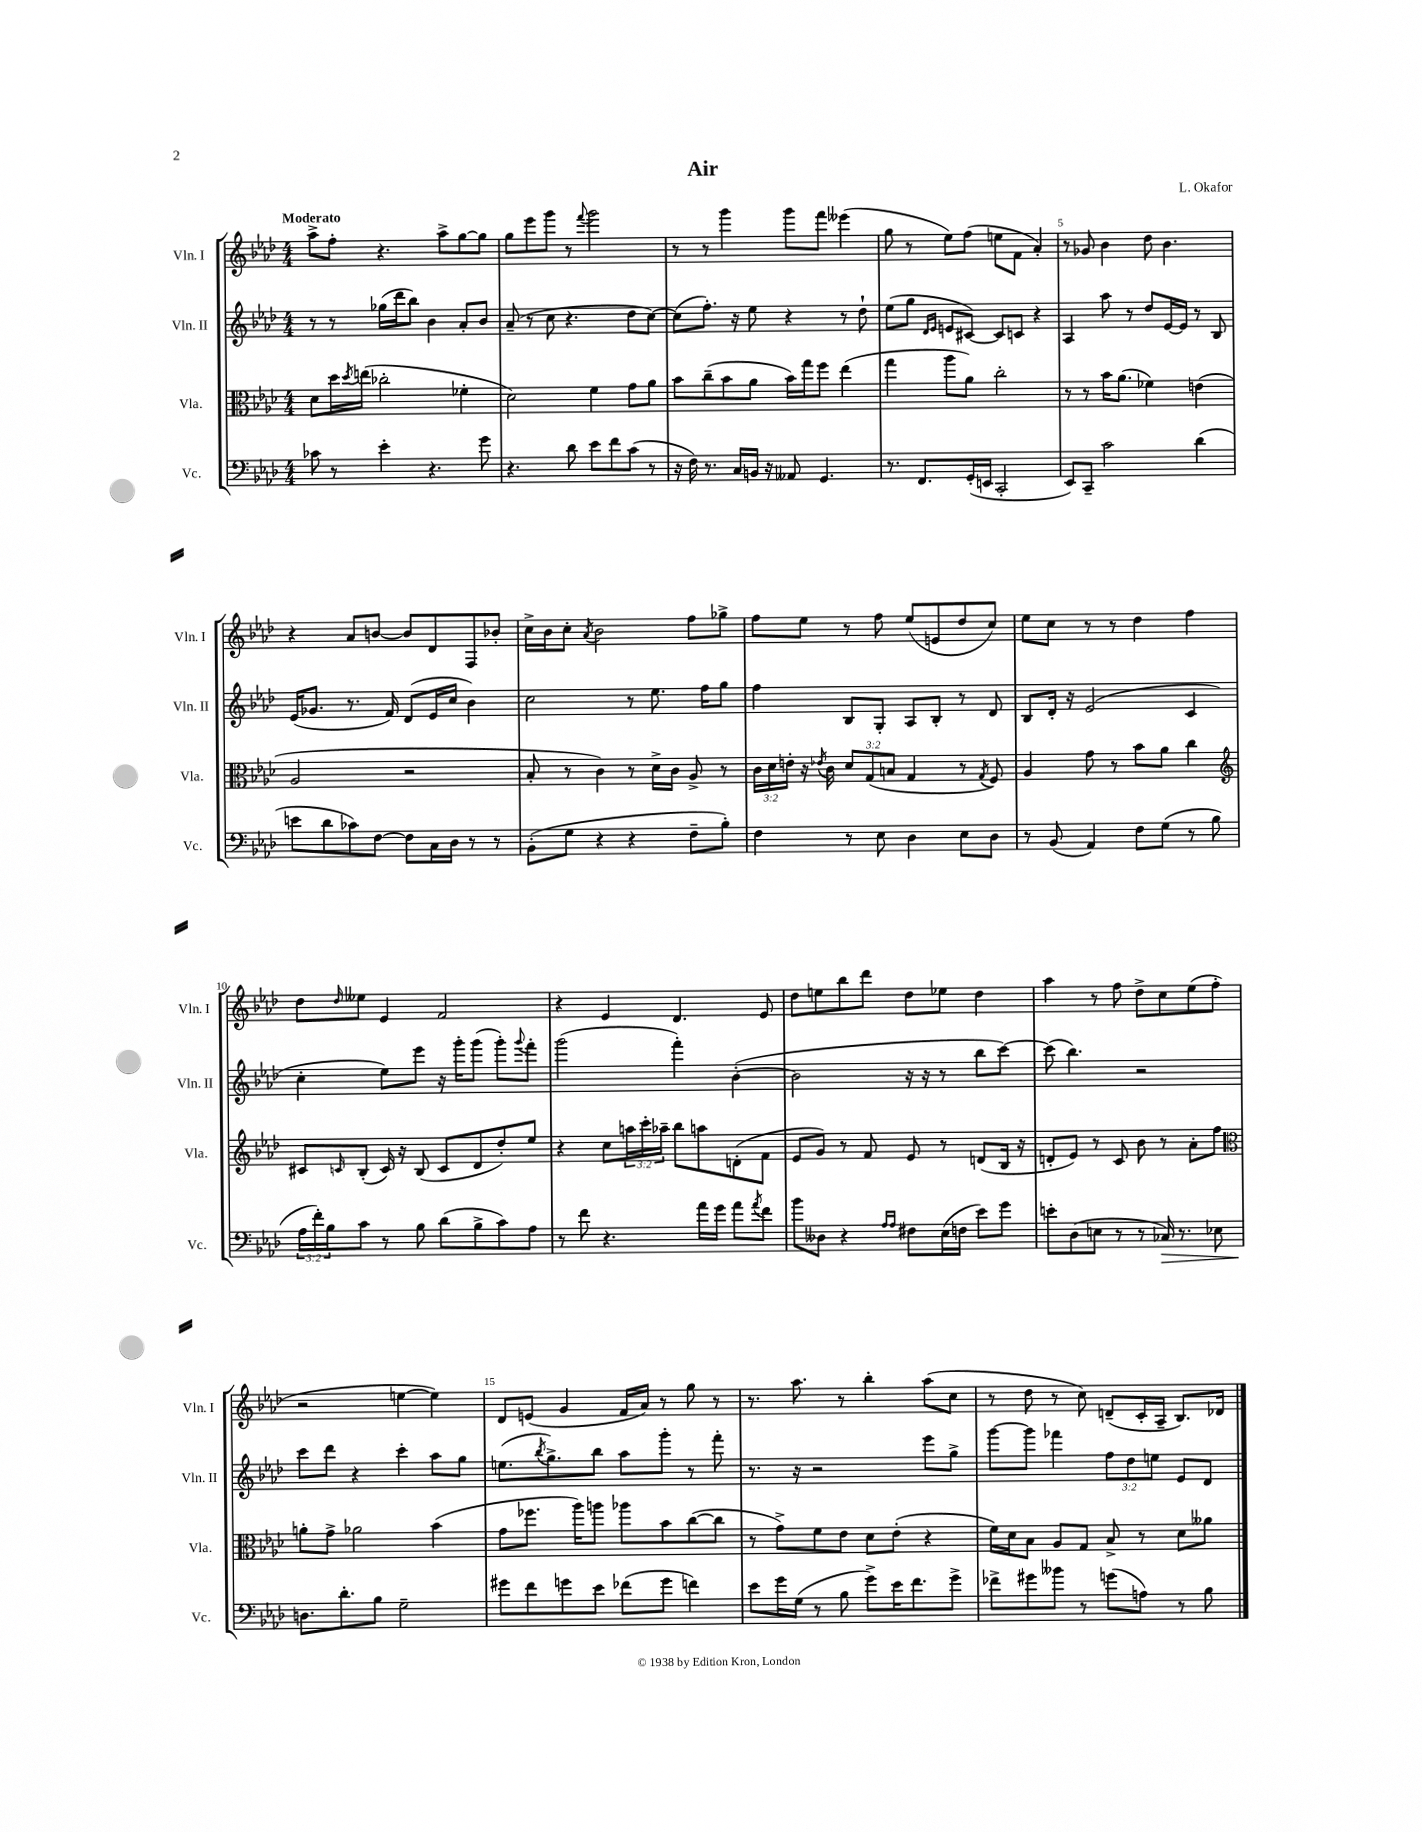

**kern	**dynam	**kern	**kern	**kern
*part4	*part4	*part3	*part2	*part1
*staff4	*staff4	*staff3	*staff2	*staff1
*I"Vc.	*	*I"Vla.	*I"Vln. II	*I"Vln. I
*I'Vc.	*	*I'Vla.	*I'Vln. II	*I'Vln. I
*clefF4	*	*clefC3	*clefG2	*clefG2
*k[b-e-a-d-]	*	*k[b-e-a-d-]	*k[b-e-a-d-]	*k[b-e-a-d-]
*M4/4	*	*M4/4	*M4/4	*M4/4
=1	=1	=1	=1	=1
!	!	!	!	!LO:TX:a:B:t=Moderato
8c-X\	.	8d-\L	8r	8aa-^\L
8r	.	16dd-\L	8r	8ff'\J
.	.	8qdd-/	.	.
.	.	(16een\JJ	.	.
4e-'\	.	2cc-X'\	(16gg-X\LL	4.r
.	.	.	16ddd-\J	.
.	.	.	8bb-\J)	.
4.r	.	.	4b-\	.
.	.	.	.	8aa-^\L
.	.	4f-X'\	8a-'/L	[8gg\
8g\	.	.	8b-/J	8gg\J]
=2	=2	=2	=2	=2
4.r	.	2d-\)	(8a-~/	8gg\L
.	.	.	8r	8eee-\
.	.	.	8cc\	8ggg\J
8d-\	.	.	4.r	8r
.	.	.	.	8qqfff/
8e-\L	.	4f\	.	2ggg\
8f\	.	.	.	.
(8c\J	.	8g\L	8dd-\L	.
8r	.	8a-\J	[8cc\J)	.
=3	=3	=3	=3	=3
16r	.	8b-\L	(8cc\L]	8r
16F\)	.	.	.	.
8.r	.	(8cc~\	8.ff'\J)	8r
.	.	8b-\	.	4ggg\
16C/LL	.	.	16r	.
16BBn/JJ	.	8a-\J	8ee-\	.
16r	.	.	.	.
8AA--X/	.	16b-\LL)	4r	8ggg\L
.	.	16gg\J	.	.
4.GG/	.	8ff\J	.	8fff\J
.	.	(4ee-\	8r	(4eee--X\
.	.	.	8dd-`\	.
=4	=4	=4	=4	=4
8.r	.	4gg\	(8ee-\L	8gg\
.	.	.	8gg\J	8r
8.FF/L	.	.	.	.
.	.	.	16qqd-/LL	.
.	.	.	16qqe-/JJ	.
.	.	8aa-\L	8en/L	8ee-\L)
(16GG'/L	.	8a-\J)	[8c#X/J)	(8ff\J
16EEn/JJ	.	.	.	.
2CC'/	.	2cc'\	8c#/L]	8een\L
.	.	.	8cn/J	8f\J
.	.	.	4r	4a-'/)
=5	=5	=5	=5	=5
8EE-/L)	.	8r	4A-/	8r
8CC~/J	.	8r	.	8g-X/
2c\	.	16b-\KL	8aa-\	4b-\
.	.	(8.a-\J	.	.
.	.	.	8r	.
.	.	4f-X\)	8dd-/L	8dd-\
.	.	.	[16e-/L	4.b-\
.	.	.	16e-/JJ]	.
(4d-\	.	(4en\	8r	.
.	.	.	8B-/	.
!!LO:LB:g=z
=6	=6	=6	=6	=6
8en\L	.	2A-/	(16e-/KL	4r
.	.	.	8.g-X/J	.
8d-\	.	.	.	.
8c-X\)	.	.	8.r	8a-/L
[8F\J	.	.	.	[8bn/J
.	.	.	16f/)	.
8F\L]	.	2r	(8d-/L	8b/L]
16C\L	.	.	16e-/L	8d-/
16D-\JJ	.	.	16cc/JJ	.
8r	.	.	4b-\)	8F/
8r	.	.	.	8b-X'/J
=7	=7	=7	=7	=7
(8BB-'\L	.	8B-'/	2cc\	16cc^\LL
.	.	.	.	16b-\J
8G\J	.	8r	.	8cc'\J
.	.	.	.	8qa-/
4r	.	4c\)	.	2b-\
4r	.	8r	8r	.
.	.	16d-^\LL	8.ee-\	.
.	.	16c\JJ	.	.
8F~\L	.	8A-^/	.	8ff\L
.	.	.	16ff\KL	.
8B-'\J)	.	8r	8gg\J	8gg-X^\J
=8	=8	=8	=8	=8
4F\	.	24c\LL	4ff\	8ff\L
.	.	24d-\	.	.
.	.	24en'\JJ	.	.
.	.	16r	.	8ee-\J
.	.	8qe-X/	.	.
.	.	16c\	.	.
8r	.	12d-/L	8B-/L	8r
.	.	(12G/	.	.
8E-\	.	.	8G'/J	8ff\
.	.	12Bn/J	.	.
4D-\	.	4G/	8A-/L	(8ee-/L
.	.	.	8B-'/J	8en/
8E-\L	.	8r	8r	8dd-/
.	.	8qG/	.	.
8D-\J	.	8F/)	8d-/	8cc/J)
=9	=9	=9	=9	=9
8r	.	4A-/	8B-/L	8ee-\L
(8BB-/	.	.	16d-'/Jk	8cc\J
.	.	.	16r	.
4AA-/)	.	8g\	(2e-/	8r
.	.	8r	.	8r
8F\L	.	8b-\L	.	4dd-\
(8G\J	.	8a-\J	.	.
8r	.	4cc\	4c/	4ff\
8B-\	.	.	.	.
!!LO:LB:g=z
=10	=10	=10	=10	=10
*	*	*clefG2	*	*
24A-\LL	.	8c#X/L	4cc'\	8dd-\L
24f'\)	.	.	.	.
24B-\J	.	.	.	.
.	.	16qqcn/	.	16qqdd-/
8c\J	.	(8B-'/J	.	8ee--X\J
8r	.	16c/)	8ee-\L)	4e-/
.	.	16r	.	.
8B-\	.	(8B-/	8eee-\J	.
(8d-\L	.	8c/L	16r	2f/
.	.	.	16ggg'\KL	.
8B-^\	.	8d-/	(8ggg\J	.
8c\)	.	8dd-'/)	8ggg'\L)	.
.	.	.	8qqggg/	.
8A-\J	.	8ee-/J	8fff'\J	.
=11	=11	=11	=11	=11
8r	.	4r	(2ggg\	4r
8f\	.	.	.	.
4.r	.	8cc\L	.	4e-/
.	.	24aan\L	.	.
.	.	24ccc'\	.	.
.	.	24aa-X~\JJ	.	.
.	.	8bb-\L	4fff'\)	4.d-/
16a-\LL	.	8aan\	.	.
16g\JJ	.	.	.	.
8a-\L	.	(8dn'\	([4b-'\	.
8qa-/	.	.	.	.
8f\J	.	8f\J	.	8e-/
=12	=12	=12	=12	=12
8b-\L	.	8e-/L	2b-\]	8dd-\L
8D--X\J	.	8g/J)	.	8een\
4r	.	8r	.	8bb-\
.	.	8f/	.	8ddd-\J
16qqA-/LL	.	.	.	.
16qqA-/JJ	.	.	.	.
8F#X\L	.	8e-/	16r	8dd-\L
.	.	.	16r	.
(16E-\L	.	8r	8r	8ee-X\J
16Fn\JJ	.	.	.	.
8e-\L)	.	(8dn/L	8bb-\L	4dd-\
8g\J	.	16B-/Jk	[8ccc\J)	.
.	.	16r	.	.
=13	=13	=13	=13	=13
8en'\L	.	8dn'/L	(8ccc\]	4aa-\
(8D-\	.	8e-/J)	4.bb-\)	.
8En\J	.	8r	.	8r
8r	.	8c/	.	8ff\
8r	.	8b-\	2r	8dd-^\L
!	!LO:HP:b	!	!	!
16C-X/)	>	8r	.	8cc\
8.r	.	.	.	.
.	.	8a-'\L	.	(8ee-\
8E-X\	.	8ff\J	.	8ff'\J
!!LO:LB:g=z
=14	=14	=14	=14	=14
*	*	*clefC3	*	*
8.Dn\L	.	8an'\L	8ccc\L	2r
.	.	8g^\J	8ddd-\J	.
8.d-'\	]	.	.	.
.	.	2a-X\	4r	.
8B-\J	.	.	.	.
2G~\	.	.	4ccc'\	[4een\
.	.	(4b-\	8aa-\L	4ee\])
.	.	.	8gg\J	.
=15	=15	=15	=15	=15
8g#X\L	.	8g\L	(8.een\L	8d-/L
8f\	.	8.ff-X\J	.	(8en/J
.	.	.	8qbb-/	.
.	.	.	8.gg^\)	.
8gn\	.	.	.	4g/
.	.	16aa-\KL)	.	.
8e-\J	.	8aan\J	8bb-\J	.
(8f-X\L	.	8aa-X\L	8aa-\L	16f/LL
.	.	.	.	16a-/JJ)
8g\J	.	8b-\	8ggg'\J	8r
4fn\)	.	([8cc\	8r	8gg\
.	.	8cc\J]	8fff'\	8r
=16	=16	=16	=16	=16
8e-\L	.	8r	8.r	8.r
16g\L	.	8g^\L)	.	.
(16G\JJ	.	.	16r	8.aa-\
8r	.	8f\	2r	.
8B-\	.	8e-\J	.	8r
8g^\L)	.	8d-\L	.	4bb-'\
16e-\K	.	(8e-'\J	.	.
8.f\	.	.	.	.
.	.	4r	8eee-\L	(8aa-\L
8g^\J	.	.	8gg^\J	8cc\J
=17	=17	=17	=17	=17
8f-X^\L	.	16f\LL)	[8ggg\L	8r
.	.	16d-\J	.	.
8g#X\	.	8B-\J	8ggg\J]	8dd-\
8b--X\J	.	8A-/L	4fff-X\	8r
8r	.	8G/J	.	8cc\)
(8gn\L	.	8B-^/	12ff\L	(8dn~/L
.	.	.	12dd-\	.
8An\J)	.	8r	.	16c'/L
.	.	.	12een\J	.
.	.	.	.	16A-~/JJ
8r	.	8d-\L	8e-/L	8.B-/L)
8B-\	.	8a--X\J	8d-/J	.
.	.	.	.	16d-X/Jk
==	==	==	==	==
*-	*-	*-	*-	*-
